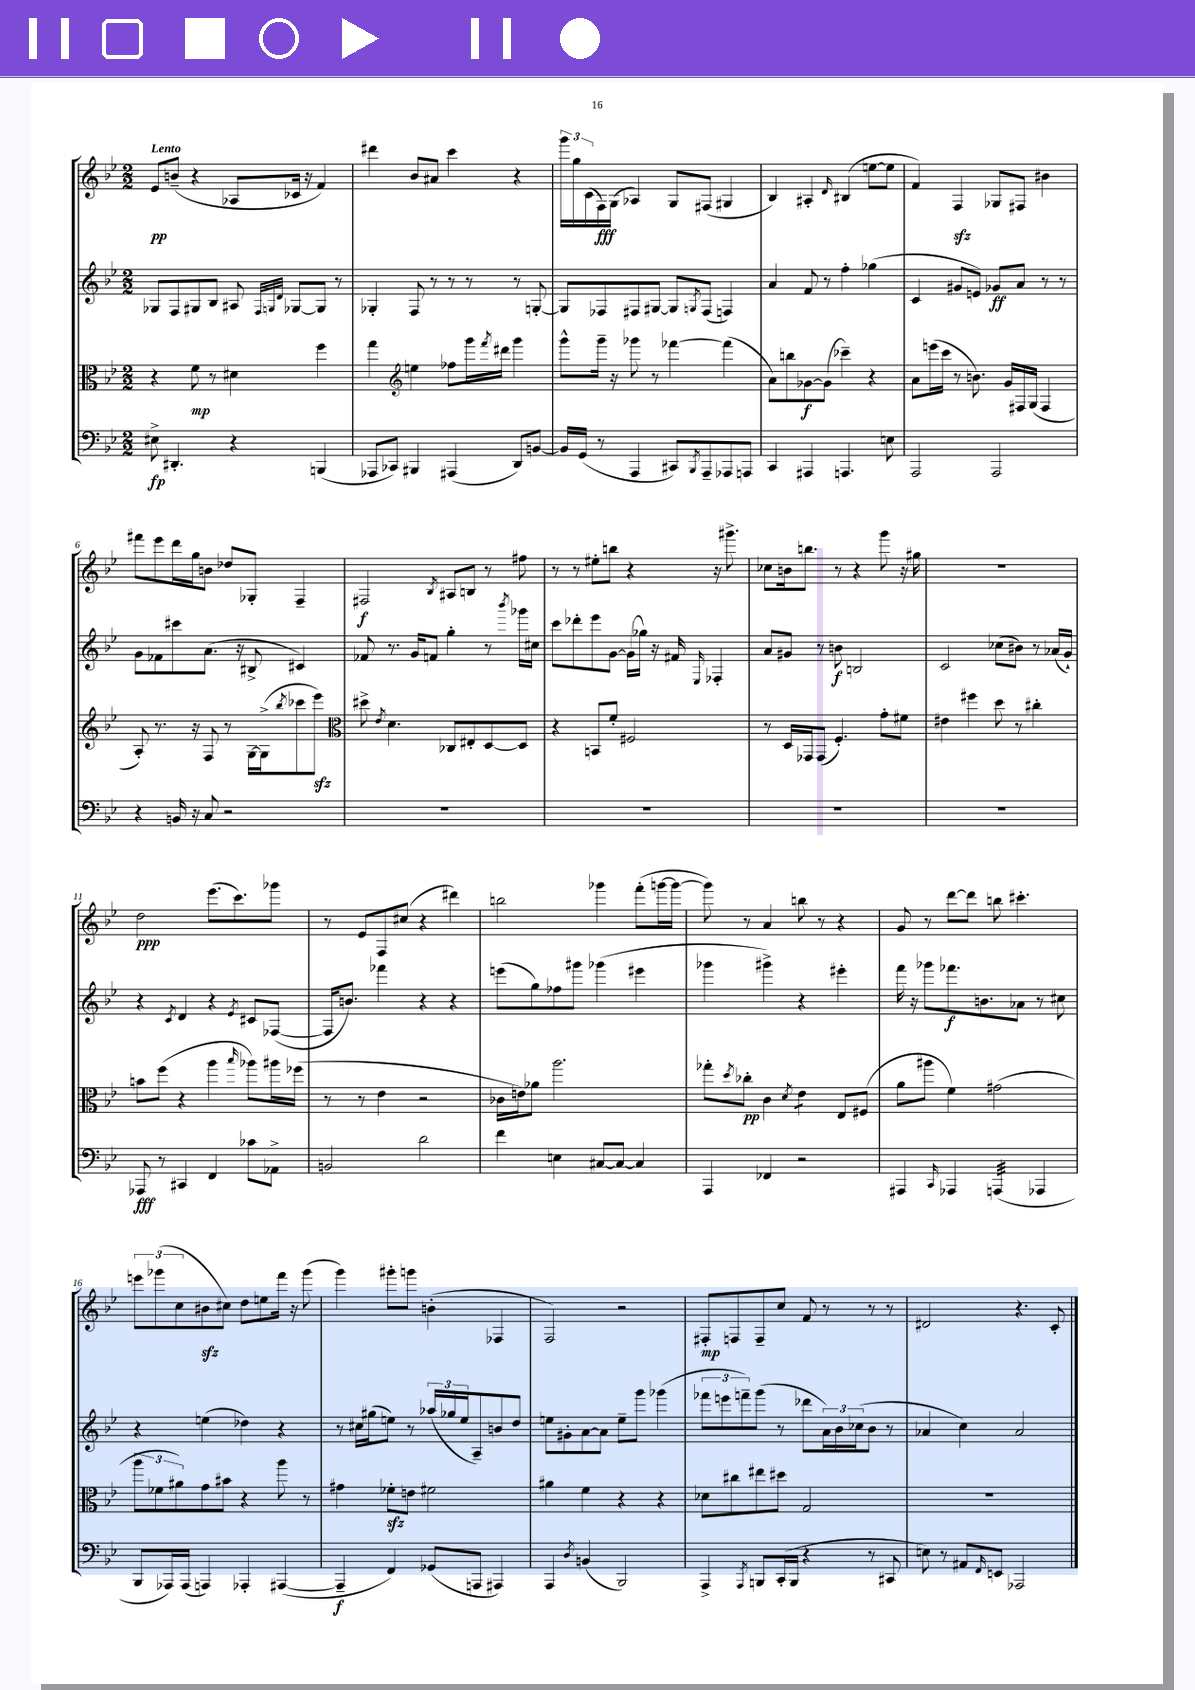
<<
\new StaffGroup <<
\new Staff = "s0" {
    \clef treble \key bes \major \numericTimeSignature \time 2/2 \tempo "Lento"
    ees'8\pp b'8--( r4 aes8 ces'16 r16 f'4) |
    dis'''4 bes'8 ais'8 c'''4 r4 |
    \tuplet 3/2 { g'''16 g''16 c'16( } f16\fff) g16( aes4) g8 fis8( gis4 |
    bes4) ais4-. \grace { d'16 } bis4( e''8~ e''8 |
    f'4) f4\sfz ges8 fis8 bis'4 |
    fis'''8 ees'''8 d'''16 g''16 b'8 des''8 ges8-. f4-- |
    fis2\f \acciaccatura { bes8 } ais8 b8 r8 fis''8 |
    r8 r8 eis''8-. b''8 r4 r16 gis'''8.-> |
    ces''8 b'16 b''8. r8 r4 g'''8 r16 gis''16 |
    R1 |
    d''2\ppp ees'''8.( c'''8.) ges'''8 |
    r8 ees'8 f8 cis''8( r4 dis'''4) |
    b''2 ges'''4 f'''8-.( g'''16~ g'''16~ |
    g'''8) r8 a'4 b''8 r8 r4 |
    g'8 r8 d'''8~ d'''8 b''8 cis'''4.-. |
    \tuplet 3/2 { e'''8 ges'''8( c''8 } bis'8\sfz cis''8) d''8 e''8 f'''16 r16 ges'''8( |
    g'''4) gis'''8-. g'''8 b'4-.( fes4 |
    f2) r2 |
    fis8-.\mp f8 f8-- c''8 f'8 r8 r8 r8 |
    dis'2 r4. c'8-. \bar "|." |
}
\new Staff = "s1" {
    \clef treble \key bes \major \numericTimeSignature \time 2/2
    ges8 f8 gis8 bes8 ais8 \grace { f32 g32 d'32 } ges8~ ges8 r8 |
    ges4-. f8 r8 r8 r8 r8 g8~-. |
    g8 fes8 fis8 gis8~ gis8 \acciaccatura { g8 } fis8( f4) |
    a'4 f'8 r8 f''4-. ges''4( |
    c'4 gis'8 e'8) ges'8\ff a'8 r8 r8 |
    g'8 fes'8 cis'''8 a'8.( r16 bis8-> cis'4) |
    fes'8 r8. g'16 f'8 g''4-. r8 \acciaccatura { bes'''8 } ges'''16 cis''16 |
    c'''8 des'''8-. ees'''8 g'8~ g'16( ges''16) r16 fis'16 \grace { ees16 } fes4-. |
    a'8 gis'8 r8 b'8\f b2 |
    c'2 ces''8( bis'8) r8 aes'16( g'16-!) |
    r4 \acciaccatura { c'8 } d'4 r4 \acciaccatura { ees'8 } cis'8 fes8~( |
    fes16 b'8.) fes'''4 r4 r4 |
    e'''8( g''8) fes''8 gis'''8 ges'''4( eis'''4 |
    ges'''4 gis'''4->) r4 eis'''4-. |
    f'''16 r16 ges'''8 fes'''8.\f b'8. aes'8 r8 cis''8 |
    r4 e''4( des''4) r4 |
    r8 cis''16 gis''16( e''8) r8 \tuplet 3/2 { aes''16( ges''16 e''16 } a8--) b'8 d''8 |
    e''8 gis'8-. a'8~ a'8 e''8-- g'''8 ges'''4( |
    \tuplet 3/2 { fes'''8 e'''8 f'''8--) } g'''8( r8 des'''8 \tuplet 3/2 { a'16) bes'16 ces''16( } bes'8 r8 |
    aes'4 c''4) aes'2 \bar "|." |
}
\new Staff = "s2" {
    \clef alto \key bes \major \numericTimeSignature \time 2/2
    r4 f'8\mp r8 dis'4 f''4 |
    g''4 \clef treble e''4 fes''8 g'''16 \acciaccatura { f'''8 } dis'''16 g'''4 |
    g'''8-^ g'''16-- r16 ges'''8 r8 fes'''4~ fes'''4( |
    a'8) b''8 ges'8~\f ges'8( ces'''4--) r4 |
    a'8 e'''16( c'''16 r8 b'8.) g'16 fis16 g16( fis4 |
    a8-.) r8. r16 f8 r8 g16~ g16->( \acciaccatura { bes''8 } ces'''8 ees'''8\sfz) |
    \clef alto dis''8-> \acciaccatura { ees'8 } d'4. ces8 eis8-. d8~ d8 |
    r4 b,8 f'8-. fis2 |
    r8 d16 ges,16 ges,8( f4.-.) g'8-. fis'8 |
    eis'4 fis''4 d''8 r8 cis''4-. |
    b'8 f''8( r4 a''4 \grace { bes''16 } aes''8) ais''16 fes''16( |
    r8 r8 ees'4 r2 |
    ces'16 e'16) aes'8 a''2. |
    ges''8-. \acciaccatura { d''8 } ces''8-.\pp c'4 \acciaccatura { d'8 } ees'4:8 ees8 fis8( |
    a'8 ais''8 f'4) gis'2( |
    \tuplet 3/2 { a''8 fes'8 ais'8) } g'8 bis'8 r4 a''8 r8 |
    gis'4 fes'8-.\sfz e'8 fis'2 |
    ais'4 f'4 r4 r4 |
    des'8 cis''8 eis''8 dis''8 g2 |
    R1 \bar "|." |
}
\new Staff = "s3" {
    \clef bass \key bes \major \numericTimeSignature \time 2/2
    eis8->\fp dis,4.-. r4 b,,4( |
    aes,,8 ces,8) bis,,4 ais,,4( d,8) b,8~ |
    b,16 g,16( r8 a,,4 cis,8) \acciaccatura { bes,,8 } a,,8-- aes,,8 a,,8 |
    c,4 ais,,4 a,,4. e8 |
    a,,2 a,,2 |
    r4 b,16 r16 c8 r2 |
    R1 |
    R1 |
    R1 |
    R1 |
    aes,,8\fff r8 cis,4 f,4 ces'8 aes,8-> |
    b,2 d'2 |
    f'4 e4 cis8~ cis8~ cis4 |
    a,,4 fes,4 r2 |
    ais,,4 \grace { c,16 } aes,,4 a,,4:32( aes,,4 |
    bes,,8 aes,,16) aes,,16( a,,4) aes,,4-. ais,,4~( |
    ais,,4--\f f,4) ges,8( a,,8 ais,,4) |
    a,,4 \acciaccatura { d8 } b,4( bes,,2) |
    a,,4-> \acciaccatura { a,,8 } b,,8 c,16-.( b,,16 r4 r8 cis,8 |
    e8) r8 ais,8 \grace { f,16 } e,8 aes,,2 \bar "|." |
}
>>
>>
